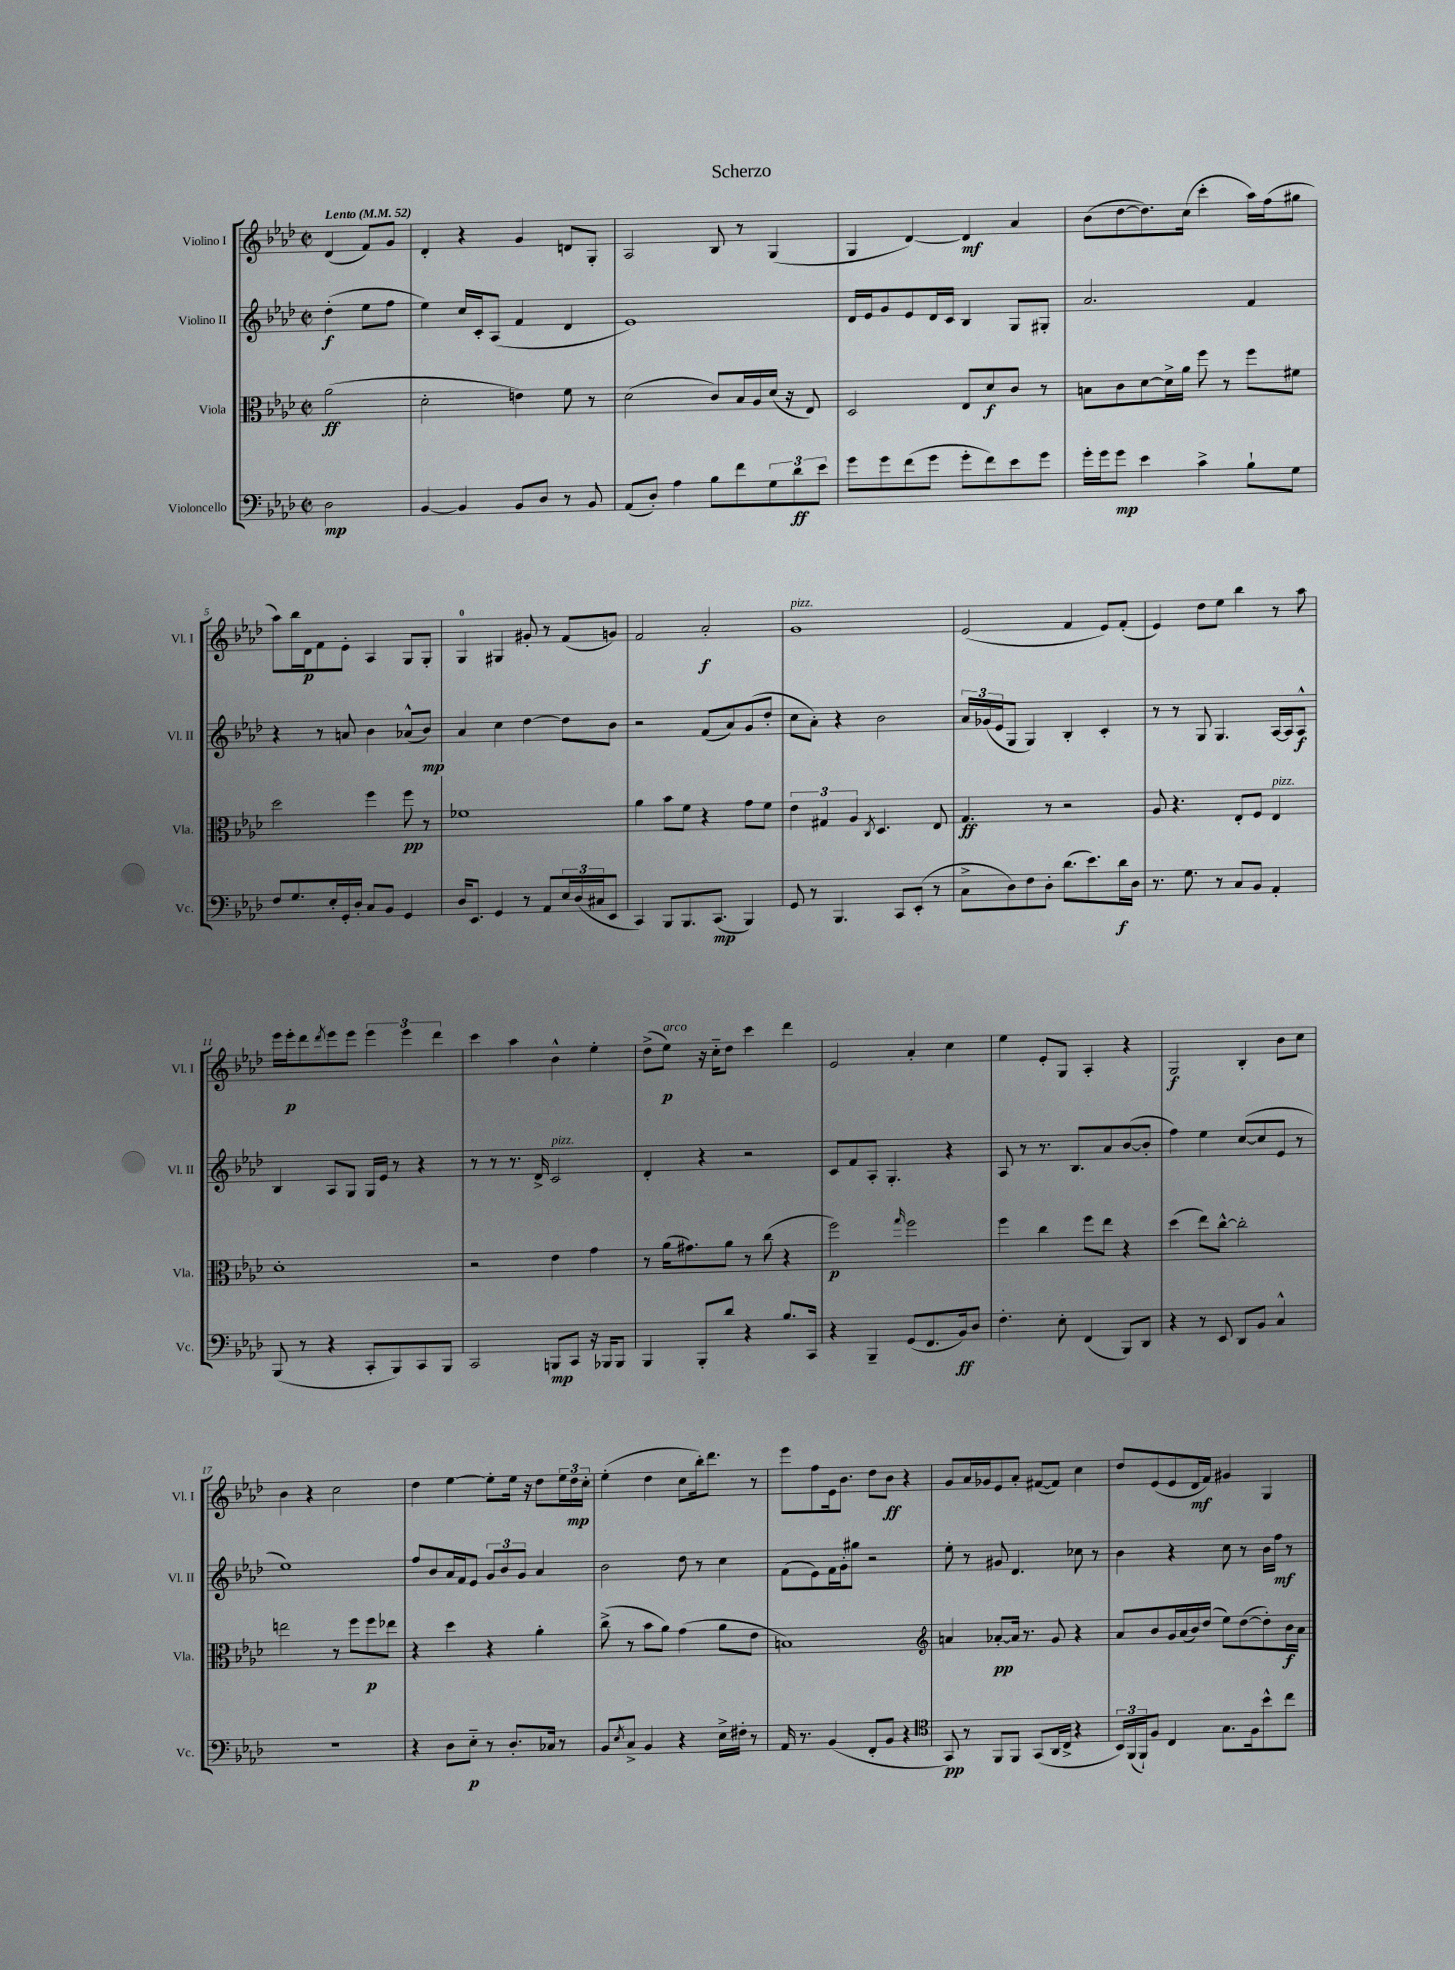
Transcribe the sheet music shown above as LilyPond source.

\header { title = "Scherzo" }
<<
\new StaffGroup <<
\new Staff = "s0" \with { instrumentName = "Violino I" shortInstrumentName = "Vl. I" } {
    \clef treble \key aes \major \defaultTimeSignature \time 2/2 \partial 2 \tempo "Lento" 4 = 52
    des'4( f'8) g'8 |
    des'4-. r4 g'4 d'8 g8-. |
    aes2 bes8 r8 g4( |
    g4 des'4~) des'4\mf aes'4 |
    bes'8( des''8~ des''8.) c''16( c'''4-. aes''16) f''16( gis''8 |
    aes''8) bes''16 des'16\p f'8 ees'8-. aes4 g8 g8-. |
    g4-0 gis4 gis'8-. r8 f'8( g'8) |
    f'2 aes'2-.\f |
    g'1^\markup { \italic "pizz." } |
    ees'2( f'4 ees'8) f'8-.( |
    ees'4) des''8 ees''8 bes''4 r8 aes''8 |
    ees'''16 ees'''16-.\p des'''8 \acciaccatura { des'''8 } ees'''8 ees'''8 \tuplet 3/2 { ees'''4 ees'''4 des'''4 } |
    c'''4 aes''4 bes'4-^ ees''4-. |
    des''8->( ees''8\p^\markup { \italic "arco" }) r16 c''16-_ des''8 c'''4 des'''4 |
    ees'2 aes'4-. c''4 |
    ees''4 ees'8-. g8 aes4-. r4 |
    g2\f bes4-. bes'8 c''8 |
    bes'4 r4 c''2 |
    des''4 ees''4~ ees''8-. ees''16 r16 des''8 \tuplet 3/2 { ees''16 des''16\mp c''16-. } |
    ees''4-.( des''4 c''8 bes''16-.) des'''8. r8 |
    ees'''8 f''8 ees'16 bes'8. des''8 bes'8\ff r4 |
    g'8 aes'16 ges'16 ees'8 aes'8-. fis'8~( fis'8) c''4 |
    des''8 ees'8( ees'8 des'16\mf f'16) gis'4 g4 \bar "|." |
}
\new Staff = "s1" \with { instrumentName = "Violino II" shortInstrumentName = "Vl. II" } {
    \clef treble \key aes \major \defaultTimeSignature \time 2/2 \partial 2
    des''4-.\f( ees''8 f''8 |
    ees''4) c''16 c'16-. aes8( f'4 des'4 |
    ees'1) |
    des'16 ees'16 g'8 ees'8 des'16 c'16 bes4 g8 gis8-. |
    aes'2. f'4 |
    r4 r8 a'8 bes'4 aes'8-^( bes'8\mp) |
    aes'4 c''4 des''4~ des''8 bes'8 |
    r2 f'8( aes'8) g'8( des''8-. |
    c''8 aes'8-.) r4 bes'2 |
    \tuplet 3/2 { aes'16 ges'16( ees'16 } g8 g4) bes4-. c'4-. |
    r8 r8 g8 g4. aes16~ aes16 aes8-^\f |
    bes4 aes8 g8 g16 ees'16 r8 r4 |
    r8 r8 r8. des'16-> c'2^\markup { \italic "pizz." } |
    des'4-. r4 r2 |
    c'8 f'8 aes8-. g4.-. r4 |
    aes8 r8 r8. bes8. aes'8 bes'8~( bes'8-. |
    f''4) ees''4 c''8~( c''8 ees'8 r8 |
    ees''1) |
    f''8 bes'8 aes'16 f'16 ees'8 \tuplet 3/2 { g'8 bes'8 g'8 } aes'4 |
    bes'2 des''8 r8 c''4 |
    f'8( ees'8) f'16 g'16-. gis''8 r2 |
    ees''8-. r8 gis'8 des'4. ces''8 r8 |
    bes'4 r4 c''8 r8 bes'16 f''16\mf r8 \bar "|." |
}
\new Staff = "s2" \with { instrumentName = "Viola" shortInstrumentName = "Vla." } {
    \clef alto \key aes \major \defaultTimeSignature \time 2/2 \partial 2
    aes'2\ff( |
    des'2-. e'4) f'8 r8 |
    des'2( c'8) bes16 aes16 des'16( r16 ees8) |
    des2 ees8 des'8\f c'8 r8 |
    b8 c'8 des'8~ des'16-> aes'16 f''8 r8 f''8 fis'8 |
    des''2 f''4 f''8\pp r8 |
    fes'1 |
    aes'4 bes'8 f'8 r4 g'8 f'8 |
    \tuplet 3/2 { ees'4 gis4 aes4 } \acciaccatura { c8 } des4. ees8 |
    g4.\ff r8 r2 |
    aes8 r4. ees8-. f8 ees4^\markup { \italic "pizz." } |
    des'1-. |
    r2 ees'4 g'4 |
    r8 aes'16( gis'8.) aes'8 r8 c''8( r4 |
    f''2\p) \grace { g''16 } f''2 |
    f''4 c''4 f''8 ees''8 r4 |
    des''4( ees''8) c''8~-^ c''2-. |
    e''2 r8 f''8 f''8\p ees''8 |
    r4 des''4 r4 aes'4-. |
    c''8->( r8 bes'8 aes'8) g'4( aes'8 ees'8 |
    b1) |
    \clef treble a'4 aes'8~-.\pp aes'16 r8. g'8 r4 |
    aes'8 bes'8 g'16 aes'16( bes'16) des''16( ees''8) des''8~( des''8-.) bes'16\f aes'16 \bar "|." |
}
\new Staff = "s3" \with { instrumentName = "Violoncello" shortInstrumentName = "Vc." } {
    \clef bass \key aes \major \defaultTimeSignature \time 2/2 \partial 2
    des2\mp |
    bes,4~ bes,4 bes,8 des8 r8 bes,8 |
    aes,8( des8-.) aes4 bes8 f'8 \tuplet 3/2 { g8 des'8\ff ees'8 } |
    g'8 g'8 f'8( g'8 g'8-. f'8) ees'8 g'8 |
    g'16-. g'16 g'8\mp ees'4 c'4-> bes8-! g8 |
    f8 g8. ees16-. g,16-. des16-. c8 bes,8 g,4 |
    des16 ees,8. g,4 r8 aes,8 \tuplet 3/2 { ees16 des16( cis16 } ees,8 |
    c,4) bes,,8 bes,,8. c,8.\mp( bes,,4) |
    g,8 r8 bes,,4. c,8 ees,8-.( r8 |
    c8-> des8) f8 des8-. des'8.( ees'8.) des'16\f des16 |
    r8. g8. r8 c8 bes,8 aes,4-. |
    bes,,8( r8 r4 c,8-. bes,,8) c,8 bes,,8 |
    c,2 b,,8\mp c,8 r16 bes,,16 bes,,8 |
    bes,,4 bes,,8-. des'8 r4 bes8. c,16 |
    r4 bes,,4-- g,8( f,8. bes,16\ff) des8 |
    f4.-. ees8-. f,4( bes,,8) des,8 |
    r4 r8 ees,8 des,8 bes,8 c4-^ |
    R1 |
    r4 des8 ees8-_\p r8 des8.-. ces16 r8 |
    bes,8 \acciaccatura { ees8 } c8-> bes,4 r4 ees16-> fis16-. r8 |
    aes,16 r8. bes,4( f,8-. bes,8 r4 |
    \clef tenor g,8\pp) r8 f,8 f,8 g,8( aes,16 c16-> r4 |
    \tuplet 3/2 { bes,16) f,16( f,16-!) } f8 c4 g8. f16 bes'8-^ c''8 \bar "|." |
}
>>
>>
